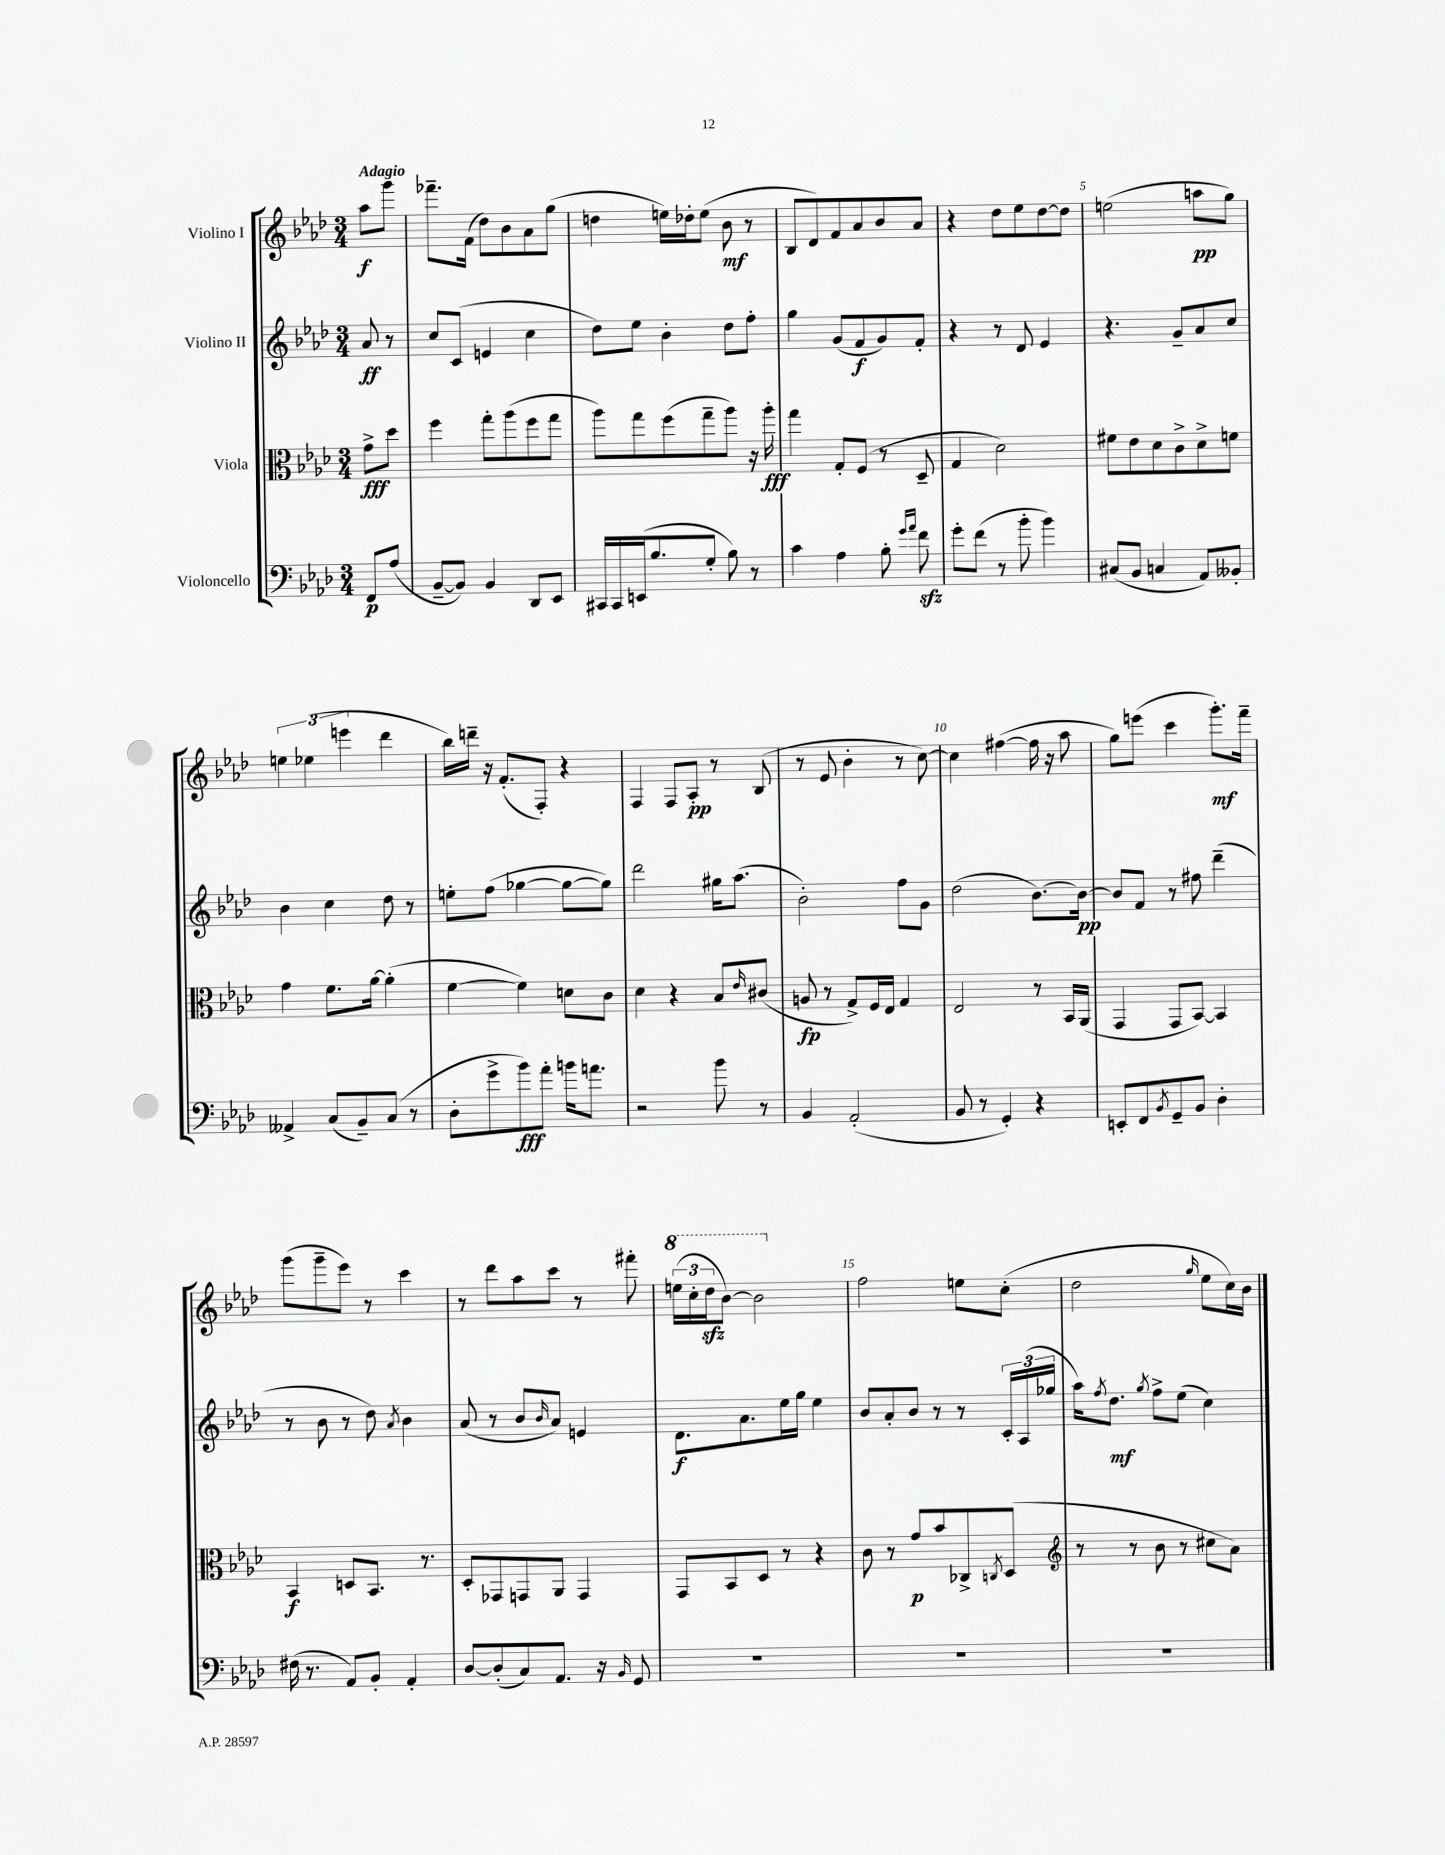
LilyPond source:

<<
\new StaffGroup <<
\new Staff = "s0" \with { instrumentName = "Violino I" } {
    \clef treble \key aes \major \numericTimeSignature \time 3/4 \partial 4 \tempo "Adagio"
    aes''8\f g'''8 |
    fes'''8.-- f'16( des''8) bes'8 aes'8 g''8( |
    d''4 e''16) des''16-. e''8( bes'8\mf r8 |
    bes8 des'8) f'8 aes'8 bes'8 aes'8 |
    r4 des''8 ees''8 des''8~ des''8 |
    e''2( a''8\pp g''8) |
    \tuplet 3/2 { e''4 ees''4( e'''4 } des'''4 |
    bes''16) d'''16-- r16 f'8.-.( f8-.) r4 |
    f4 f8 aes8-.\pp r8 bes8( |
    r8 ees'8 bes'4-. r8 c''8~) |
    c''4 fis''4~( fis''16 r16 aes''8 |
    g''8) e'''8( c'''4 g'''8.-.\mf) f'''16-- |
    g'''8( g'''8-- ees'''8) r8 c'''4 |
    r8 des'''8 aes''8 c'''8 r8 fis'''8-. |
    \tuplet 3/2 { \ottava #1 e'''16( c'''16-. des'''16\sfz } bes''8~) bes''2 \ottava #0 |
    f''2 e''8 c''8-.( |
    des''2 \grace { g''16 } ees''8 c''16) bes'16 \bar "|." |
}
\new Staff = "s1" \with { instrumentName = "Violino II" } {
    \clef treble \key aes \major \numericTimeSignature \time 3/4 \partial 4
    aes'8\ff r8 |
    c''8 c'8( e'4 c''4 |
    des''8) ees''8 bes'4-. des''8 f''8-. |
    g''4 g'8( f'8\f g'8) f'8-. |
    r4 r8 des'8 ees'4 |
    r4. g'8-- aes'8 c''8 |
    bes'4 c''4 des''8 r8 |
    e''8-. f''8( ges''4~ ges''8~ ges''8) |
    des'''2 gis''16 aes''8.( |
    bes'2-.) f''8 g'8 |
    des''2( bes'8.~) bes'16~\pp |
    bes'8 f'8 r8 fis''8 des'''4--( |
    r8 bes'8 r8 des''8) \acciaccatura { aes'8 } bes'4 |
    aes'8( r8 bes'8 \grace { bes'16 } aes'8) e'4 |
    des'8.\f aes'8. ees''16 g''16 ees''4 |
    bes'8 aes'8-. bes'8 r8 r8 \tuplet 3/2 { c'16-. aes16( ges''16 } |
    aes''16) \acciaccatura { f''8 } des''8.\mf \acciaccatura { g''8 } f''8-> ees''8( c''4) \bar "|." |
}
\new Staff = "s2" \with { instrumentName = "Viola" } {
    \clef alto \key aes \major \numericTimeSignature \time 3/4 \partial 4
    g'8->\fff des''8 |
    f''4 g''8-. aes''8( f''8 g''8 |
    aes''8) g''8 f''8( g''8-- aes''8) r16 aes''16-.\fff |
    g''4 g8-. f8( r8 des8-- |
    g4 des'2) |
    fis'8 ees'8 des'8 c'8-> des'8-> f'8 |
    g'4 f'8. aes'16~ aes'4-.( |
    f'4~ f'4) d'8 c'8 |
    des'4 r4 bes8 \grace { ees'16 } cis'8( |
    a8\fp r8 g8->) f16 ees16 g4 |
    ees2 r8 bes,16 aes,16( |
    g,4 g,8 bes,8~) bes,4 |
    bes,4\f d8 bes,8. r8. |
    des8-. ges,8 g,8 aes,8 g,4 |
    g,8 bes,8 des8 r8 r4 |
    c'8 r8 g'8\p bes'8 ces8-> \acciaccatura { c8 } des8( |
    \clef treble r8 r8 bes'8 r8 cis''8 aes'8) \bar "|." |
}
\new Staff = "s3" \with { instrumentName = "Violoncello" } {
    \clef bass \key aes \major \numericTimeSignature \time 3/4 \partial 4
    f,8\p aes8( |
    bes,8~-- bes,8) bes,4 des,8 ees,8 |
    cis,16 cis,16 e,16( bes8. g8-. bes8) r8 |
    c'4 aes4 bes8-. \grace { g'16 aes'16 } f'8\sfz |
    g'8-. f'8( r8 bes'8-. bes'4) |
    cis8( bes,8 c4 aes,8) beses,8-. |
    aeses,4-> c8( bes,8--) c8( r8 |
    des8-. g'8-> bes'8\fff) aes'8-. b'16 a'8. |
    r2 bes'8 r8 |
    bes,4 aes,2-.( |
    bes,8 r8 g,4-.) r4 |
    e,8-. f,8 \acciaccatura { bes,8 } g,8-- bes,8 des4-. |
    fis16( r8. aes,8) bes,8-. aes,4-. |
    des8~ des8-.( c8) aes,8. r16 \grace { bes,16 } g,8 |
    R2. |
    R2. |
    R2. \bar "|." |
}
>>
>>
\layout { \context { \Score \override BarNumber.break-visibility = ##(#f #t #t) barNumberVisibility = #(every-nth-bar-number-visible 5) } }
